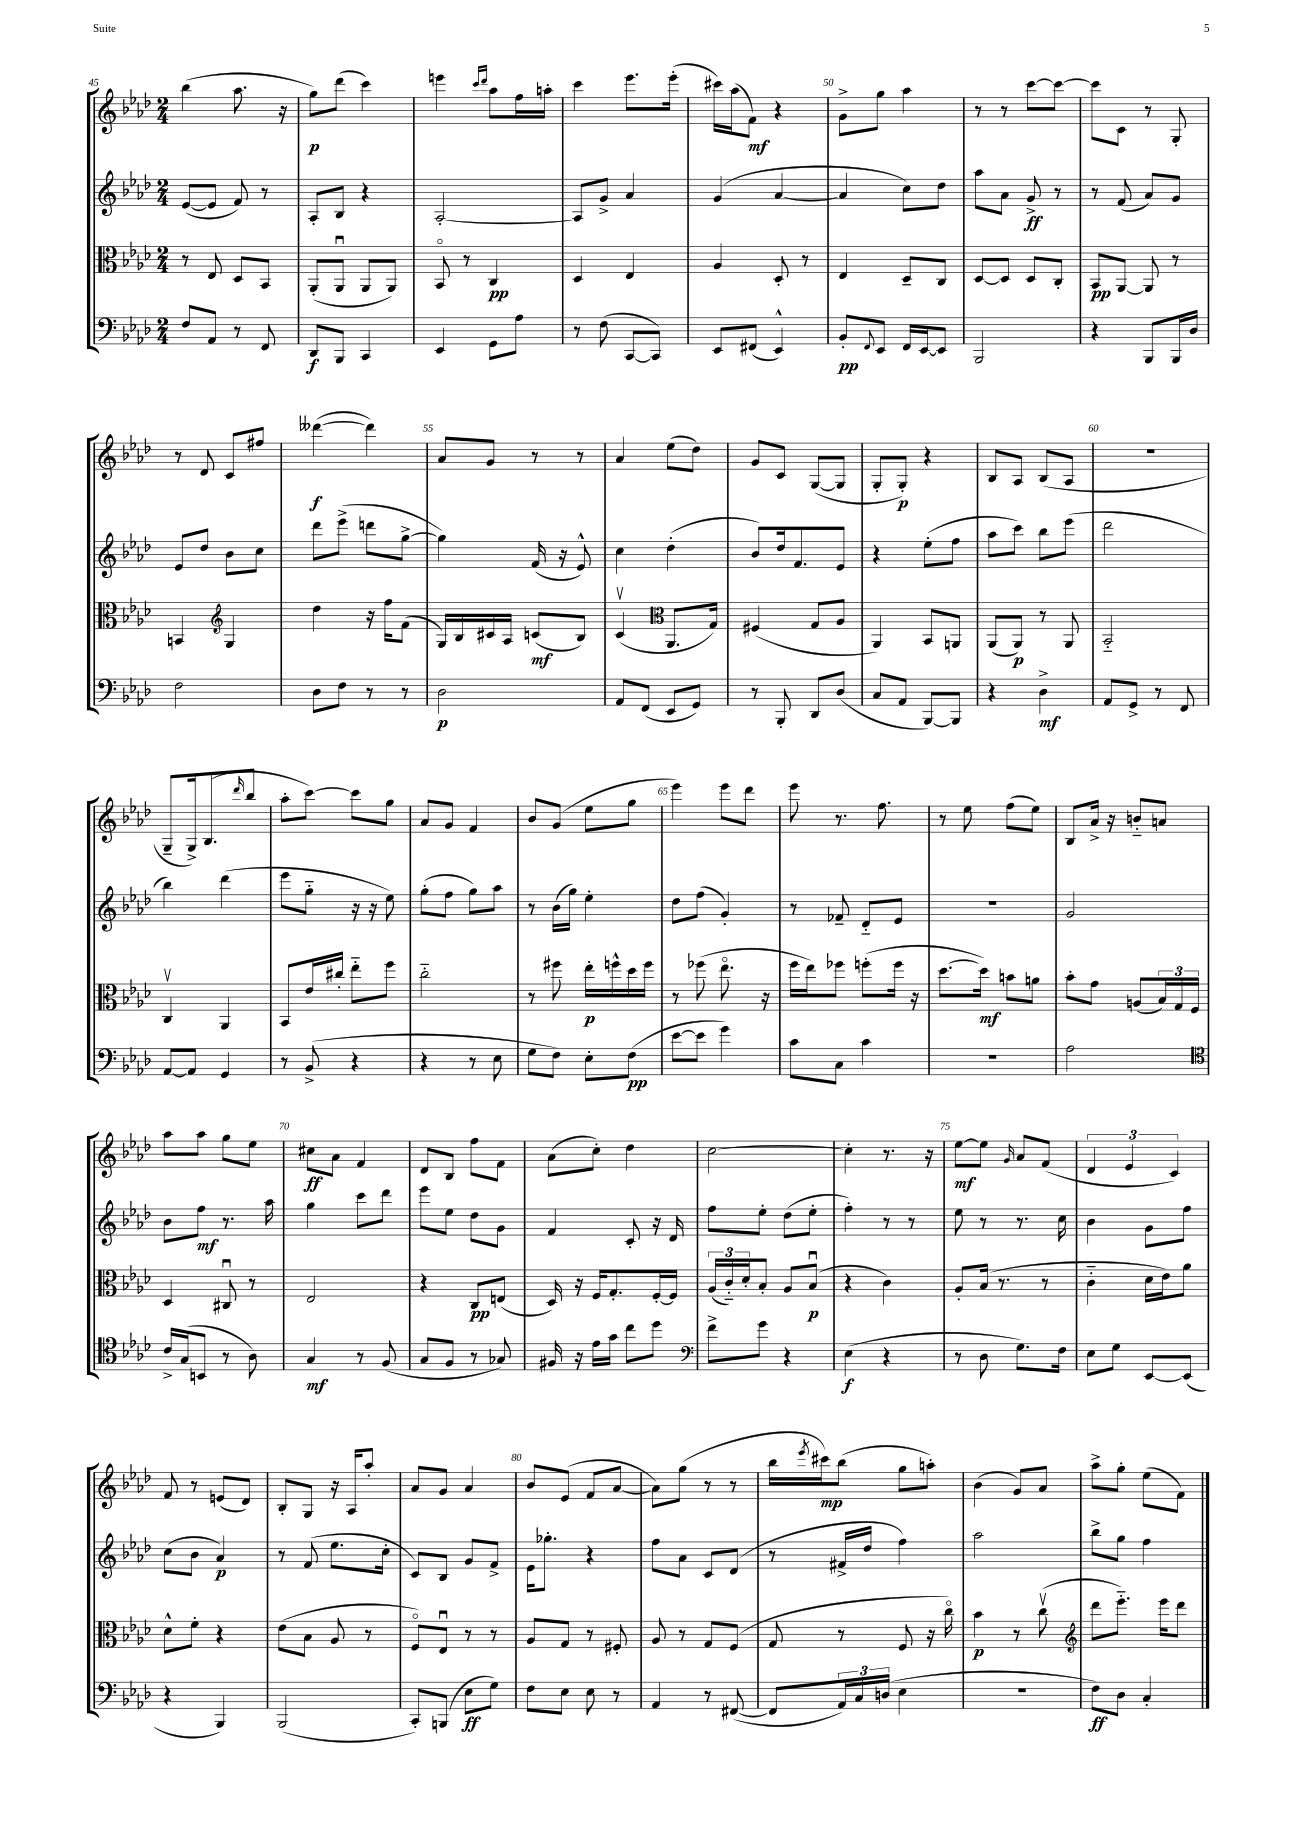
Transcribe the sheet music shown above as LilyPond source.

<<
\new StaffGroup <<
\new Staff = "s0" {
    \clef treble \key aes \major \numericTimeSignature \time 2/4
    bes''4( aes''8. r16 |
    g''8\p) des'''8( c'''4) |
    e'''4 \grace { c'''16 des'''16 } aes''8 f''16 a''16-. |
    c'''4 ees'''8. ees'''16-.( |
    cis'''16) aes''16( f'8\mf) r4 |
    g'8-> g''8 aes''4 |
    r8 r8 c'''8~ c'''8~ |
    c'''8 c'8 r8 g8-. |
    r8 des'8 c'8 fis''8 |
    deses'''4~\f( deses'''4) |
    aes'8 g'8 r8 r8 |
    aes'4 ees''8( des''8) |
    g'8 c'8 g8~( g8 |
    g8-. g8-.\p) r4 |
    bes8 aes8 bes8( aes8 |
    R2 |
    g8-- g16->) bes8.( \grace { des'''16 } bes''8 |
    aes''8-. c'''8~) c'''8 g''8 |
    aes'8 g'8 f'4 |
    bes'8 g'8( ees''8 g''8 |
    ees'''4) ees'''8 des'''8 |
    ees'''8 r8. f''8. |
    r8 ees''8 f''8( ees''8) |
    bes8 aes'16-> r16 b'8-_ a'8 |
    aes''8 aes''8 g''8 ees''8 |
    cis''8\ff aes'8 f'4 |
    des'8 bes8 f''8 f'8 |
    aes'8( c''8-.) des''4 |
    c''2~ |
    c''4-. r8. r16 |
    ees''8~\mf ees''8 \grace { g'16 } aes'8 f'8( |
    \tuplet 3/2 { des'4 ees'4 c'4) } |
    f'8 r8 e'8( des'8) |
    bes8-. g8 r16 aes16 aes''8-. |
    aes'8 g'8 aes'4 |
    bes'8 ees'8( f'8 aes'8~ |
    aes'8) g''8( r8 r8 |
    bes''16 \acciaccatura { ees'''8 } cis'''16\mp) bes''8( g''8 a''8-.) |
    bes'4( g'8) aes'8 |
    aes''8-> g''8-. ees''8( f'8) \bar "|." |
}
\new Staff = "s1" {
    \clef treble \key aes \major \numericTimeSignature \time 2/4
    ees'8~( ees'8 f'8) r8 |
    aes8-. bes8 r4 |
    aes2~-. |
    aes8 g'8-> aes'4 |
    g'4( aes'4~ |
    aes'4 c''8) des''8 |
    aes''8 aes'8 g'8->\ff r8 |
    r8 f'8( aes'8) g'8 |
    ees'8 des''8 bes'8 c''8 |
    des'''8 ees'''8->( d'''8 g''8~-> |
    g''4) f'16( r16 ees'8-^) |
    c''4 des''4-.( |
    bes'8) des''16 f'8. ees'8 |
    r4 ees''8-.( f''8 |
    aes''8 c'''8) bes''8 ees'''8( |
    des'''2 |
    bes''4) des'''4( |
    ees'''8 g''8-_ r16 r16 ees''8) |
    g''8-.( f''8 g''8) aes''8 |
    r8 bes'16( g''16) ees''4-. |
    des''8 f''8( g'4-.) |
    r8 fes'8-- des'8-_ ees'8 |
    R2 |
    g'2 |
    bes'8 f''8\mf r8. aes''16 |
    g''4 c'''8 des'''8 |
    ees'''8 ees''8 des''8 g'8 |
    f'4 c'8-. r16 des'16 |
    f''8 ees''8-. des''8( ees''8-. |
    f''4-.) r8 r8 |
    ees''8 r8 r8. c''16 |
    bes'4 g'8 f''8 |
    c''8( bes'8 aes'4\p) |
    r8 f'8( ees''8. c''16-. |
    c'8) bes8 g'8 f'8-> |
    ees'16 ges''8.-. r4 |
    f''8 aes'8 c'8 des'8( |
    r8 fis'16-> des''16 f''4) |
    aes''2 |
    bes''8-> g''8 f''4 \bar "|." |
}
\new Staff = "s2" {
    \clef alto \key aes \major \numericTimeSignature \time 2/4
    r8 ees8 des8 bes,8 |
    aes,8-.( aes,8\downbow aes,8 aes,8) |
    bes,8\flageolet r8 c4\pp |
    des4 ees4 |
    aes4 des8-. r8 |
    ees4 des8-- c8 |
    des8~ des8 des8 c8-. |
    bes,8\pp aes,8~ aes,8 r8 |
    b,4 \clef treble g4 |
    des''4 r16 f''16 f'8( |
    g16) bes16 cis'16 aes16 c'8\mf( bes8) |
    c'4\upbow( \clef alto aes,8. g16) |
    fis4( g8 aes8 |
    aes,4) bes,8 a,8 |
    aes,8( aes,8\p) r8 aes,8 |
    bes,2-_ |
    c4\upbow aes,4 |
    bes,8 ees'16 cis''16-. ees''8-_ f''8 |
    c''2-_ |
    r8 fis''8 ees''16-.\p f''16-^ des''16 f''16 |
    r8 fes''8( ees''8.\flageolet r16 |
    f''16 ees''16) fes''8 f''8-.( f''16 r16 |
    des''8.~ des''16\mf) b'8 a'8 |
    bes'8-. g'8 a8( \tuplet 3/2 { bes16) g16 f16 } |
    des4 cis8\downbow r8 |
    ees2 |
    r4 c8\pp e8( |
    des16) r16 f16 g8.-. f16~-. f16 |
    \tuplet 3/2 { aes16( c'16-_) des'16-. } bes8-. aes8 bes8\downbow\p( |
    r4 c'4) |
    aes8-. bes16( r8. r8 |
    c'4-_ des'16 ees'16) aes'8 |
    des'8-^ f'8-. r4 |
    ees'8( bes8 aes8 r8 |
    f8\flageolet) ees8\downbow r8 r8 |
    aes8 g8 r8 fis8-. |
    aes8 r8 g8 f8( |
    g8 r8 f8 r16 c''16\flageolet) |
    bes'4\p r8 c''8\upbow( |
    \clef treble des'''8 ees'''8.-_) ees'''16 des'''8 \bar "|." |
}
\new Staff = "s3" {
    \clef bass \key aes \major \numericTimeSignature \time 2/4
    f8 aes,8 r8 f,8 |
    des,8\f bes,,8 c,4 |
    ees,4 g,8 aes8 |
    r8 f8( c,8~ c,8) |
    ees,8 fis,8( ees,4-^) |
    bes,8-.\pp \appoggiatura { f,8 } ees,8 f,16 ees,16~ ees,8 |
    bes,,2 |
    r4 bes,,8 bes,,16 des16 |
    f2 |
    des8 f8 r8 r8 |
    des2\p |
    aes,8 f,8( ees,8 g,8) |
    r8 bes,,8-. des,8 des8( |
    c8 aes,8 bes,,8~) bes,,8 |
    r4 des4->\mf |
    aes,8 g,8-> r8 f,8 |
    aes,8~ aes,8 g,4 |
    r8 bes,8->( r4 |
    r4 r8 ees8 |
    g8 f8) ees8-. f8\pp( |
    ees'8~ ees'8 g'4) |
    c'8 c8 c'4 |
    r2 |
    aes2 |
    \clef tenor c'16-> g16( b,8 r8 aes8) |
    g4\mf r8 f8( |
    g8 f8 r8 ges8) |
    fis16 r16 ees'16 g'16 c''8 des''8 |
    \clef bass f'8-> g'8 r4 |
    ees4\f( r4 |
    r8 des8 g8.) f16 |
    ees8 g8 ees,8~ ees,8( |
    r4 bes,,4) |
    bes,,2( |
    c,8-.) b,,8( ees8\ff g8) |
    f8 ees8 ees8 r8 |
    aes,4 r8 fis,8~( |
    fis,8 \tuplet 3/2 { aes,16) c16 d16( } ees4 |
    r2 |
    f8\ff) des8 c4-. \bar "|." |
}
>>
>>
\layout { \context { \Score currentBarNumber = #45 \override BarNumber.break-visibility = ##(#f #t #t) barNumberVisibility = #(every-nth-bar-number-visible 5) } }
